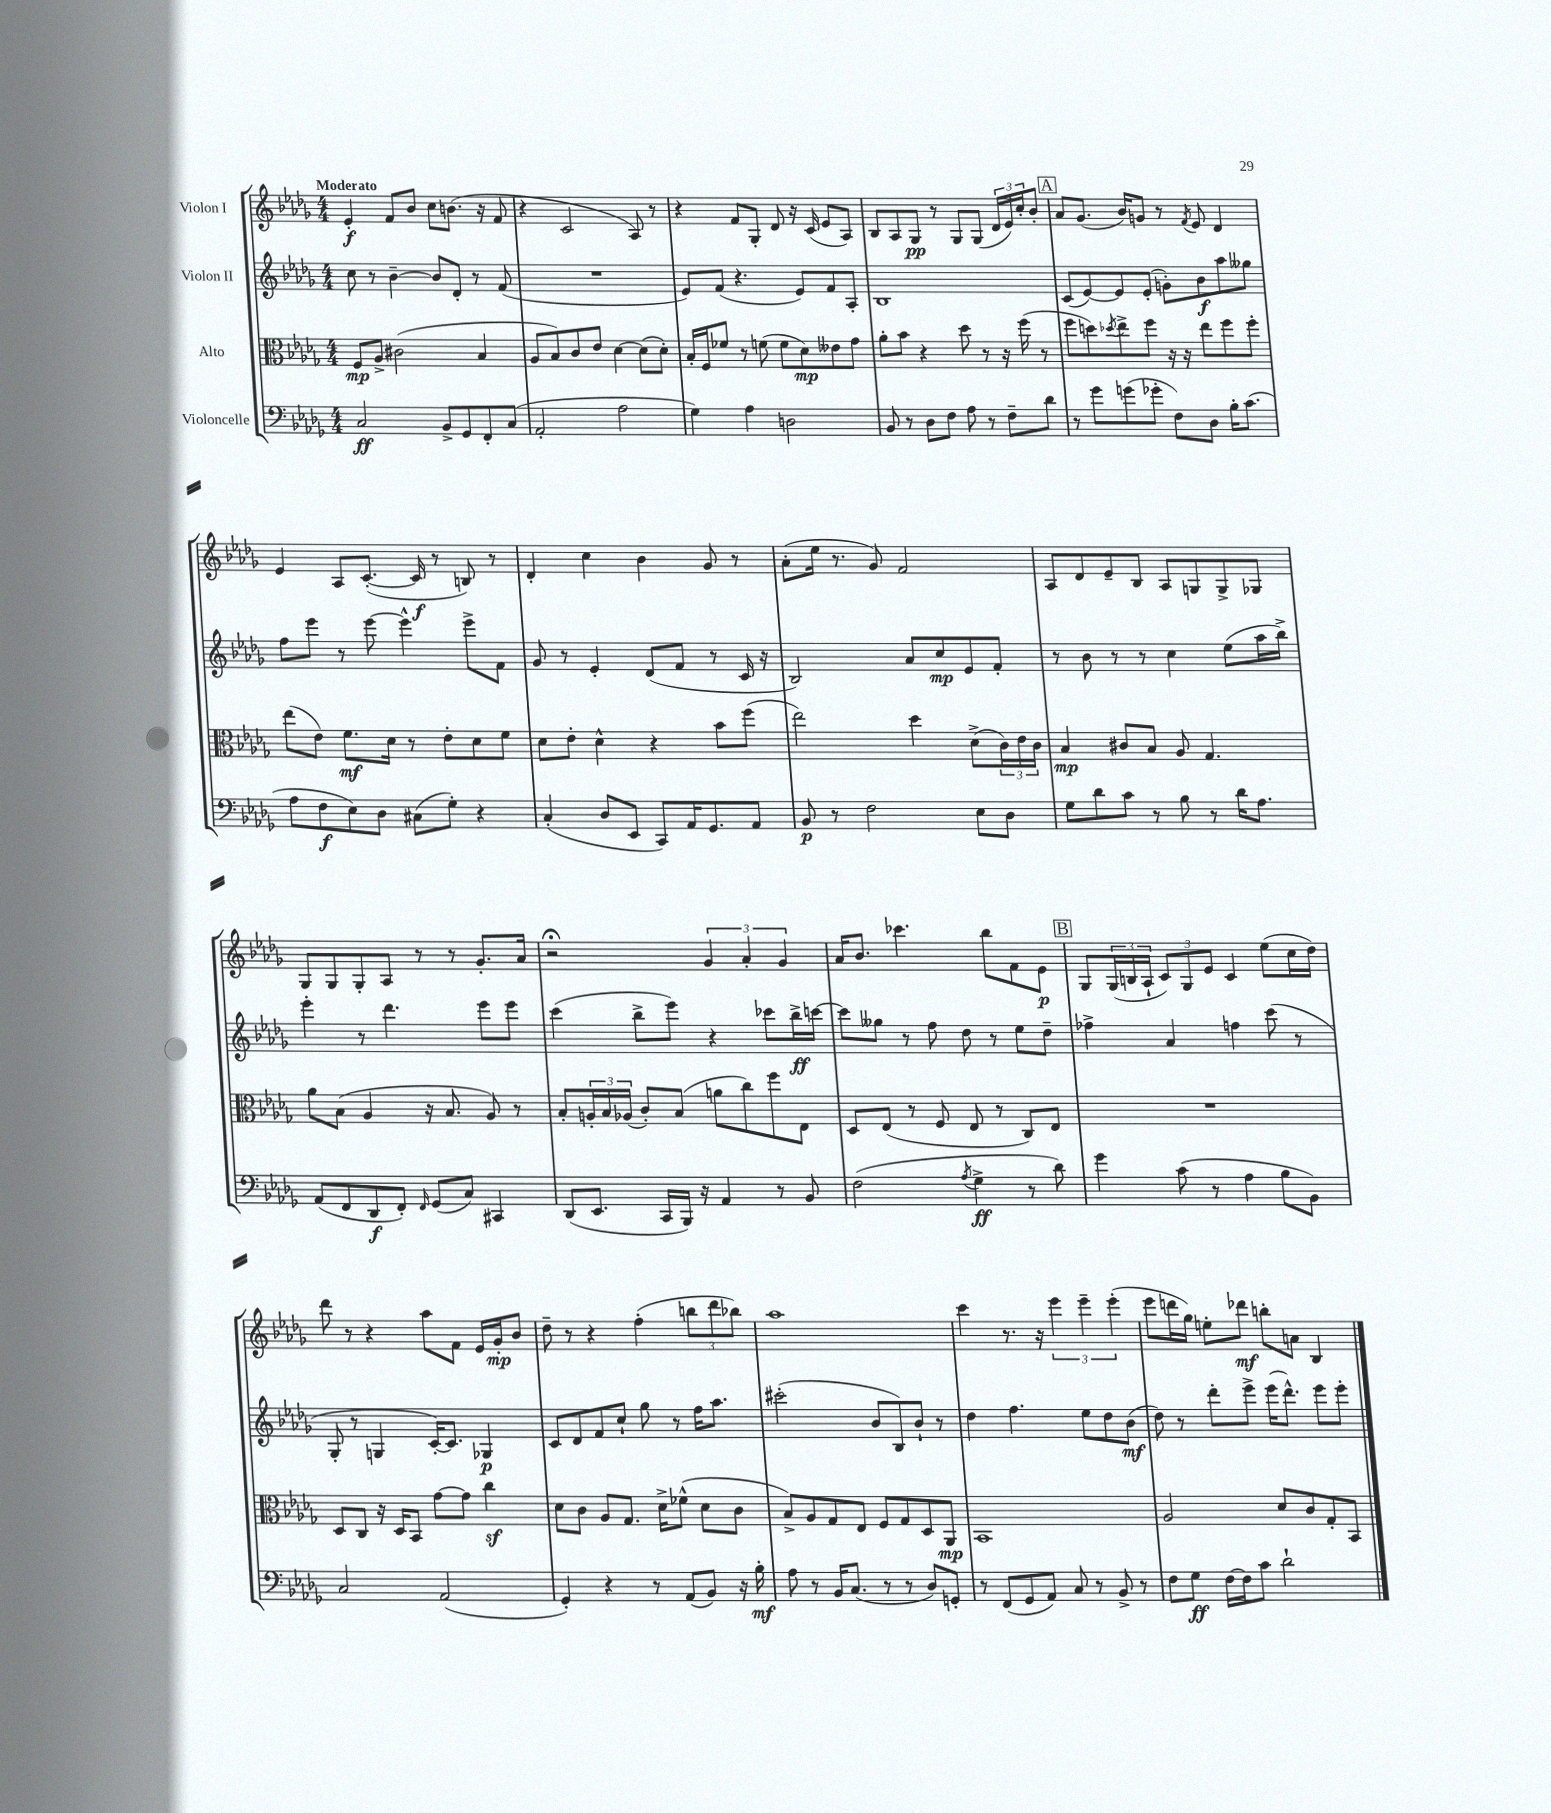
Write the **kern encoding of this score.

**kern	**kern	**kern	**kern
*staff4	*staff3	*staff2	*staff1
*clefF4	*clefC3	*clefG2	*clefG2
*k[b-e-a-d-g-]	*k[b-e-a-d-g-]	*k[b-e-a-d-g-]	*k[b-e-a-d-g-]
*M4/4	*M4/4	*M4/4	*M4/4
2C	8F	8cc	4e-'
.	8A-^	8r	.
.	(2c#	[4b-~	8f
.	.	.	8b-
8BB-^	.	8b-]	8cc
8GG-	.	8d-'	(8.b
8FF'	4B-	8r	.
.	.	.	16r
(8C	.	(8f	8f
=	=	=	=
2AA-'	8A-	1r	4r
.	8B-)	.	.
.	8c	.	2c
.	8e-	.	.
2A-	[4d-	.	.
.	(8d-]	.	8A-)
.	8d-')	.	8r
=	=	=	=
4G-)	16B-'	8e-)	4r
.	16F	.	.
.	8f-	(8f	.
4A-	8r	4.r	8f
.	(8f	.	8G-'
2D	8f	.	8d-
.	8d-)	8e-)	16r
.	.	.	(16c
.	8e--	8f	8e-
.	8g-	8A-'	8A-)
=	=	=	=
8BB-	8a-'	1B-	8B-
8r	8b-	.	8A-
8D-	4r	.	8G-
8F	.	.	8r
8A-	8dd-	.	8G-
8r	8r	.	(8G-
8F~	16r	.	24d-
.	.	.	24e-)
.	(16ff	.	.
.	.	.	24cc'
8d-	8r	.	8b-'
=	=	=	=
8r	8ff	(8c	8a-
8g-	8dd)	[8e-)	(8.g-
.	8qdd-	.	.
(8g	8ee-^	8e-]	.
.	.	.	16b-)
8g-'	8ff	(8e-'	8g
8F)	16r	8g')	8r
.	16r	.	.
.	.	.	8qf
8D-	8ee-	8b-	8e-
16B-'	8ff	8aa-	4d-
(8.c	.	.	.
.	8ff'	8gg--	.
=	=	=	=
8A-	(8ee-	8ff	4e-
8F	8e-)	8eee-	.
8E-)	8.f	8r	8A-
8D-	.	[8eee-	([8.c'
.	16d-	.	.
(8C#	8r	4eee-^^]	.
.	.	.	16c]
8G-')	8e-'	.	8r
4r	8d-	8eee-^	8B)
.	8f	8f	8r
=	=	=	=
(4C'	8d-	8g-	4d-'
.	8e-'	8r	.
8D-	4d-^^	4e-'	4cc
8EE-	.	.	.
8CC)	4r	(8d-	4b-
16AA-	.	8f	.
8.GG-	.	.	.
.	8b-	8r	8g-
8AA-	(8ff	16c	8r
.	.	16r	.
=	=	=	=
8BB-	2ee-)	2B-)	(8a-'
8r	.	.	16ee-
.	.	.	8.r
2F	.	.	.
.	.	.	8g-)
.	4dd-	8a-	2f
.	.	8cc	.
8E-	(8d-^	8e-	.
8D-	24c)	8f'	.
.	24e-	.	.
.	24c	.	.
=	=	=	=
8G-	4B-	8r	8A-
8d-	.	8b-	8d-
8c	8c#	8r	8e-~
8r	8B-	8r	8B-
8B-	8A-	4cc	8A-
8r	4.G-	.	8G
16d-	.	(8ee-	8G^
8.A-	.	.	.
.	.	16aa-	8G-
.	.	16bb-^)	.
=	=	=	=
(8AA-	8a-	4eee-'	8G-
8FF	(8B-	.	8G-
8DD-	4A-	8r	8G-'
8FF')	.	4.ddd-	8A-
16qqFF	.	.	.
(8GG-	16r	.	8r
.	8.B-	.	.
8C)	.	.	8r
4CC#	8A-)	8eee-	8.g-'
.	8r	8eee-	.
.	.	.	16a-
=	=	=	=
(8DD-	8B-'	(4ccc	2r;
8.EE-	24A'	.	.
.	24B-	.	.
.	(24A-	.	.
.	8c')	8bb-^	.
16CC	.	.	.
16BBB-)	(8B-	8eee-)	.
16r	.	.	.
4AA-	8a	4r	6g-
.	8cc)	.	.
.	.	.	6a-'
8r	8ff	8ccc-	.
.	.	.	6g-
8BB-	8E-	16bb-^	.
.	.	[16ccc	.
=	=	=	=
(2F	8D-	8ccc]	16a-
.	.	.	8.b-
.	(8E-	8gg--	.
.	8r	8r	4.ccc-
.	8F	8ff	.
8qA-	.	.	.
4G-^	8E-	8dd-	.
.	8r	8r	8bb-
8r	8C)	8ee-	8f
8d-)	8E-	8dd-~	8e-
=	=	=	=
4g-	1r	4ff-^	8G-
.	.	.	(24G-
.	.	.	24B
.	.	.	24A-`
(8c	.	4a-	12c)
.	.	.	12G-
8r	.	.	.
.	.	.	12e-
4A-	.	4ff	4c
8B-	.	(8ccc	(8ee-
8BB-)	.	8r	16cc
.	.	.	16dd-)
=	=	=	=
2C	8D-	8G-'	8ddd-
.	8C	8r	8r
.	16r	4G	4r
.	16D-	.	.
.	8BB-	.	.
(2AA-	[8g-	[16c')	8aa-
.	.	8.c]	.
.	8g-]	.	8f
.	4cc	4G-	16e-
.	.	.	16g-'
.	.	.	8b-
=	=	=	=
4GG-')	8d-	8c	8dd-~
.	8c	8d-	8r
4r	8A-	8f	4r
.	8.G-	8cc`	.
8r	.	8gg-	(4ff'
.	16d-^	.	.
(8AA-	(8f-^^	8r	.
8BB-)	8d-	16ff	12bb
.	.	8.aa-	.
.	.	.	12ddd-
16r	8c	.	.
.	.	.	12bb-)
16B-'	.	.	.
=	=	=	=
8A-	8B-^)	(2ccc#'	1aa-
8r	8A-	.	.
16BB-	8G-	.	.
(8.C	.	.	.
.	8E-	.	.
8r	8F	8b-	.
8r	8G-	8B-)	.
8D-)	8D-	8b-`	.
8GG'	8AA-	8r	.
=	=	=	=
8r	1BB-	4dd-	4ccc
(8FF	.	.	.
8GG-	.	4.ff	8.r
8AA-)	.	.	.
.	.	.	16r
8C	.	.	6eee-
8r	.	8ee-	.
.	.	.	6eee-~
8BB-^	.	8dd-	.
.	.	.	(6eee-'
8r	.	(8b-	.
=	=	=	=
8F	2A-	8dd-)	8eee-
8G-	.	8r	16ddd
.	.	.	16gg-)
[16F	.	8ddd-'	8ee'
16F]	.	.	.
8c	.	8eee-^	8ddd-
2d-`	8d-	(16eee-	8bb'
.	.	8.ddd-^^)	.
.	8c	.	8a
.	8G-'	8eee-	4B-
.	8BB-	8eee-'	.
==	==	==	==
*-	*-	*-	*-
